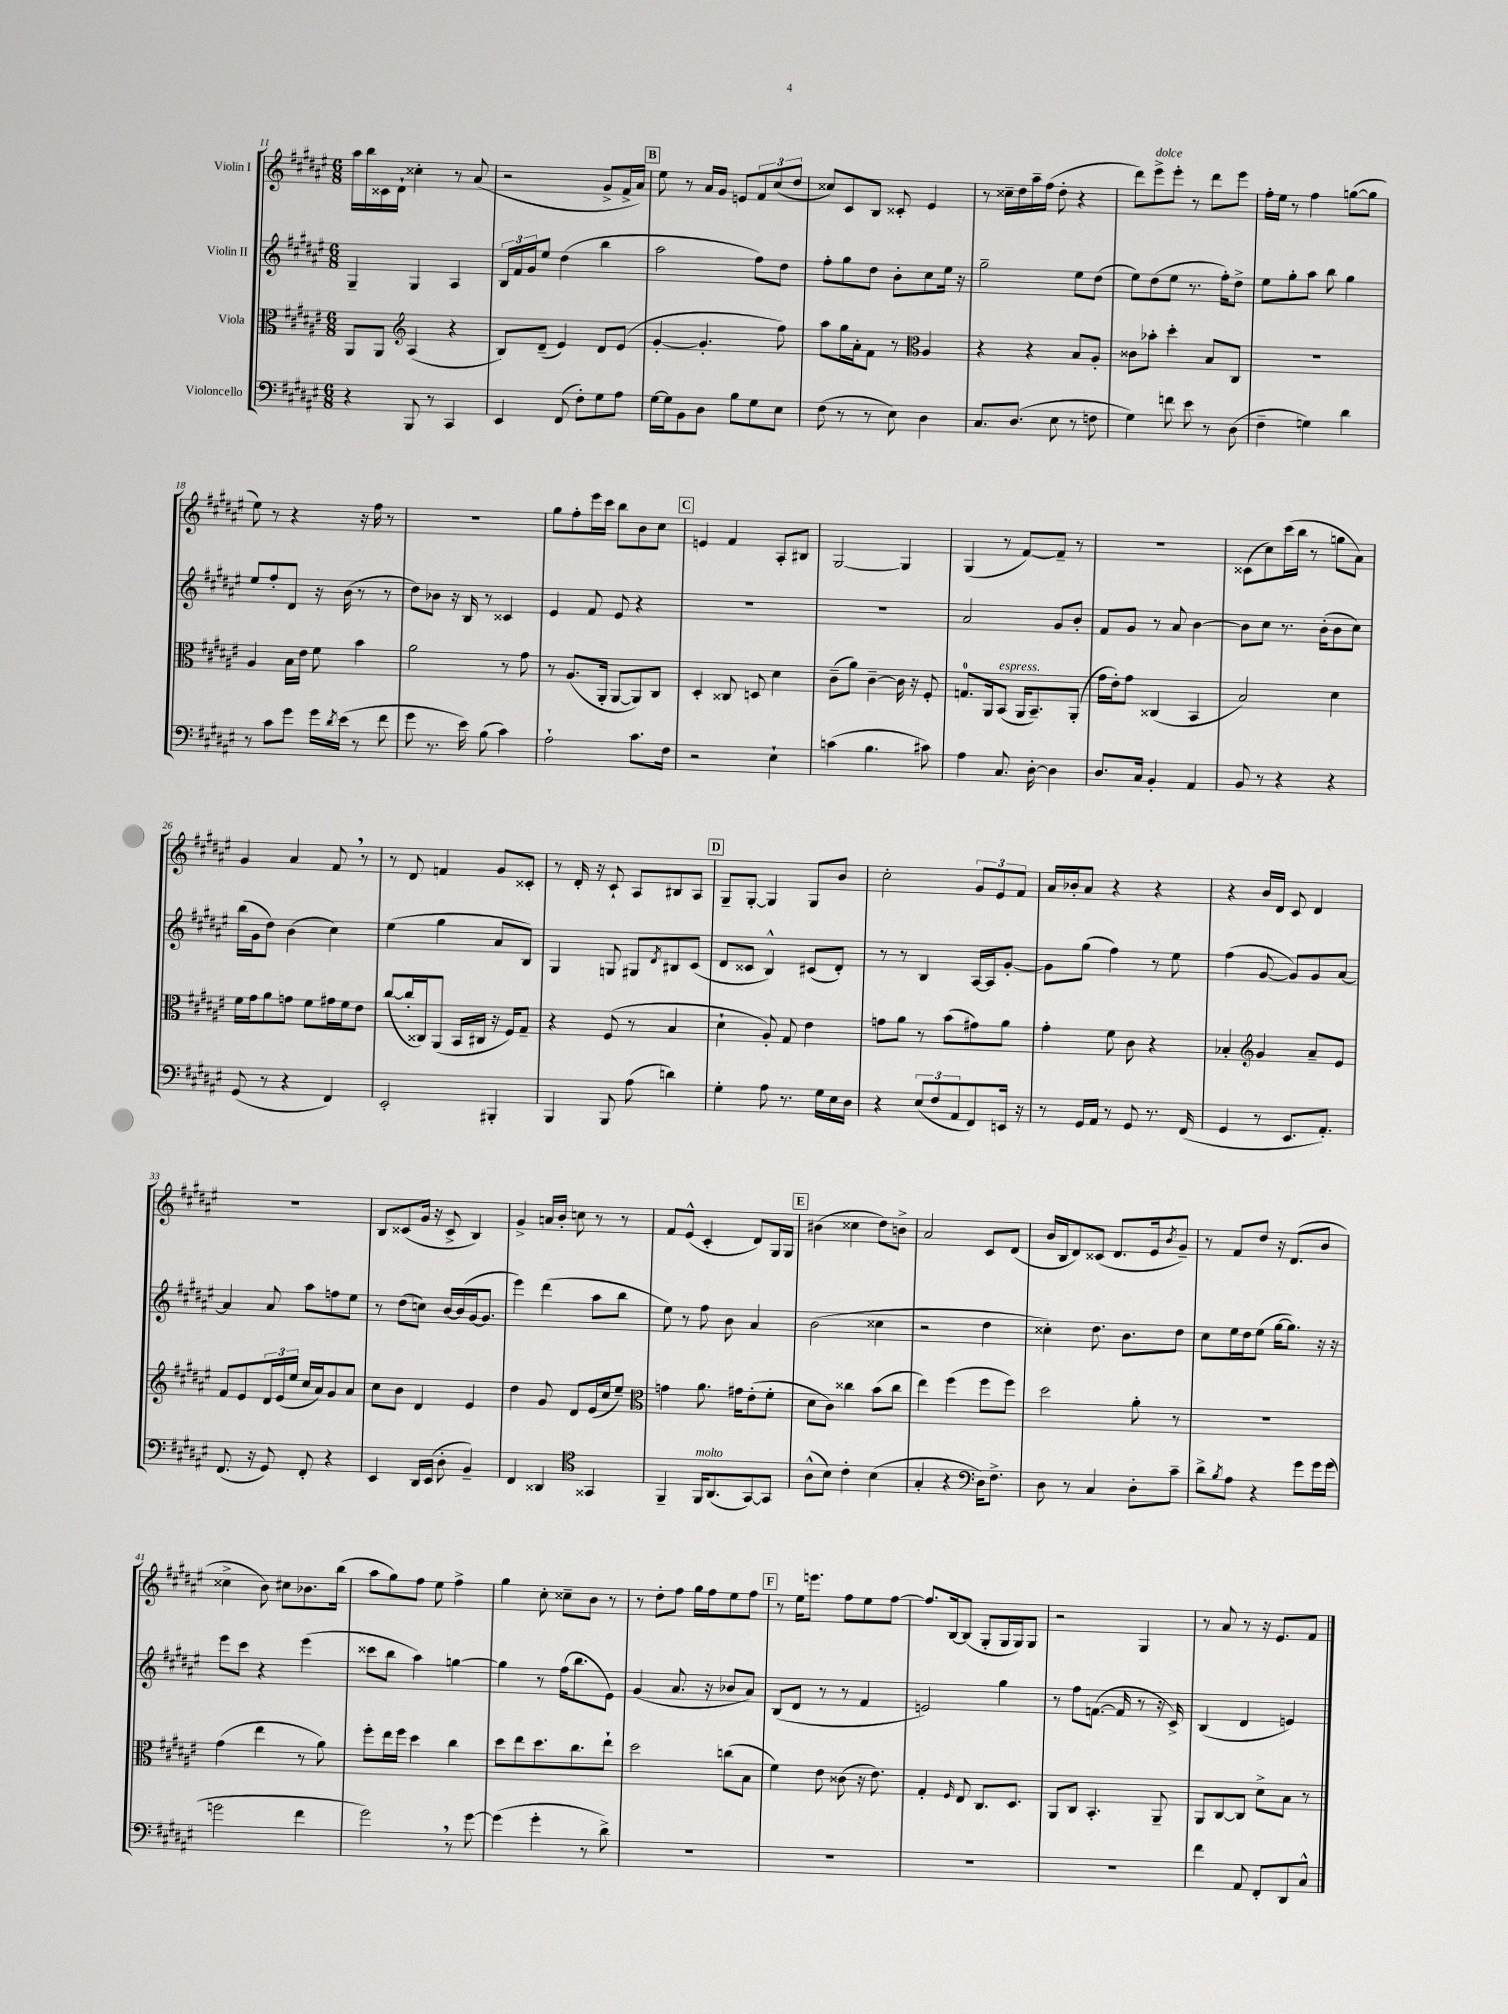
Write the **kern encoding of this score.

**kern	**kern	**kern	**kern
*staff4	*staff3	*staff2	*staff1
*clefF4	*clefC3	*clefG2	*clefG2
*k[f#c#g#d#a#e#]	*k[f#c#g#d#a#e#]	*k[f#c#g#d#a#e#]	*k[f#c#g#d#a#e#]
*M6/8	*M6/8	*M6/8	*M6/8
4r	8AA#	4G#~	16aa#
.	.	.	16bb
.	8AA#	.	16c##
.	.	.	16d#`
*	*clefG2	*	*
8BBB	(4A#	4G#	4cc##'
8r	.	.	.
4CC#	4r	4A#	8r
.	.	.	(8a#
=	=	=	=
4EE#	8B)	24B	2r
.	.	24f#	.
.	.	24g#	.
.	(8d#~	8ee#	.
(8FF#	4e#)	(4dd#	.
8F#')	.	.	.
8G#	8d#	4bb	8g#^
8A#	(8e#	.	16f#^
.	.	.	16a#)
=	=	=	=
[16G#	[4g#'	2aa#	8ee#
16G#]	.	.	.
8BB	.	.	8r
8D#	4.g#']	.	16a#
.	.	.	16g#
8B	.	.	8e
8G#	.	8ff#)	12f#
.	.	.	(12cc#
8E#	8ff#)	8dd#	.
.	.	.	12dd#
=	=	=	=
(8F#	8aa#	8ff#'	8cc##)
8r	16gg#	8gg#	8c#
.	16a#'	.	.
8r	8f#	8dd#	8B
8E#)	8r	8b'	8c##'
*	*clefC3	*	*
4D#	4A#	8cc#	4e#
.	.	16ee#	.
.	.	16r	.
=	=	=	=
8.C#	4r	2gg#~	8r
.	.	.	16cc##~
(8.D#	.	.	16dd#
.	4r	.	16aa#~
.	.	.	(16ff#
8E#	.	.	8dd#'
8r	8B	8ee#	4r
8F	8A#'	(8dd#	.
=	=	=	=
4G#)	8c##	8ee#)	8ddd#)
.	8b-'	(8dd#	8eee#^
8f	4dd#'	8ee#	8eee#'
8e#	.	8.r	8r
8r	8B	.	8ddd#
.	.	16ff#')	.
(8D#	8C#	8dd#^	8eee#
=	=	=	=
4F#~	2.r	8ee#	16ff#'
.	.	.	16ee#
.	.	8gg#'	8r
4G)	.	8aa#	4ff#
.	.	8bb	.
4d#	.	4gg#	([8gg
.	.	.	8gg]
=	=	=	=
8r	4A#	8ee#	8ee#)
8c#	.	8ff#'	8r
8g#	16B	8d#	4r
.	16e#	.	.
16g#	8f#	16r	.
8qd#	.	.	.
(16e#	.	(16b	.
8r	4b	8r	16r
.	.	.	16ff#
8f#	.	8r	8r
=	=	=	=
8g#	2a#	8dd#)	2.r
8.r	.	8b-	.
.	.	16r	.
16e#)	.	16B	.
(8B	.	8r	.
4c#)	8r	4c##	.
.	8g#	.	.
=	=	=	=
2A#`	8r	4e#	8gg#
.	(8.A#	.	8ff#'
.	.	8f#	16eee#
.	16AA#'	.	16ccc#
.	[8AA#	8e#	8bb
8.c#	8AA#])	4r	8b
.	8C#	.	8cc#
16F#	.	.	.
=	=	=	=
2r	4D#'	2.r	4e
.	8C##	.	4f#
.	8D	.	.
4E#`	4d#	.	8A#'
.	.	.	8B#
=	=	=	=
(4c	(8c#~	2.r	[2G#
.	8a#)	.	.
4.B	[4c#~	.	.
.	16c#]	.	4G#]
.	16r	.	.
8c#)	8F#'	.	.
=	=	=	=
4A#	8.G	2a#	(4G#
.	16AA#	.	.
8.C#	(8BB	.	8r
.	16AA#	.	[8f#)
[16D#'	8.BB~)	.	.
4D#]	.	8g#	8f#~]
.	(8AA#'	8b'	8r
=	=	=	=
8.D#	16g#	8f#	2.r
.	16e#')	.	.
.	8g#	8g#	.
16C#	.	.	.
4BB'	(4C##	8r	.
.	.	8a#	.
4AA#	4BB	[4b	.
=	=	=	=
8BB	2B)	8b]	(8c##
8r	.	8cc#	8cc#)
4r	.	8.r	(16ccc#
.	.	.	16bb
.	.	.	8r
.	.	(16b'	.
4r	4d#	8b	8gg
.	.	8cc#)	8a#)
=	=	=	=
(8GG#	16f#	(16bb	4g#
.	16g#	16g#	.
8r	8a#	8dd#)	.
4r	8g	(4b	4a#
.	8f#	.	.
4FF#)	16g#	4cc#)	8f#
.	16f#	.	.
.	8e#	.	8r
=	=	=	=
2EE#'	([8cc#	(4ee#	8r
.	16cc#']	.	8d#
.	16C##)	.	.
.	(8AA#	4gg#	4f
.	16BB	.	.
.	16C#	.	.
4BBB#'	16r	8a#	8g#
.	16F#)	.	.
.	8G#~	8B)	8c##'
=	=	=	=
4BBB	4r	4G#	8r
.	.	.	16d#'
.	.	.	16r
8BBB	(8F#	8G	8c#`
(8A#	8r	8G#	8A#
.	.	8qd#	.
4d)	4B	8B#	8B#
.	.	(8c#	8A#
=	=	=	=
4G#'	4d#`	8d#	8G#~
.	.	8c##	[8G#'
8A#	8A#')	4B^^)	4G#]
8.r	8G#	.	.
.	4e#	(8c#	8G#
16G#	.	.	.
16E#	.	8d#')	8b
16D#	.	.	.
=	=	=	=
4r	8g	8r	2cc#'
.	8a#	8r	.
(12E#	8r	4B	.
12F#	.	.	.
.	(8b	.	.
12AA#	.	.	.
8FF#)	8g#)	[16A#	12g#
.	.	16A#]	.
.	.	.	12e#
16EE	8a#	[8g#'	.
.	.	.	12f#
16r	.	.	.
=	=	=	=
8r	4g#'	8g#]	16a#
.	.	.	16b-'
16GG#	.	(8gg#	8a#
16AA#	.	.	.
8r	8f#	4ff#)	4r
8GG#	8c#	.	.
8.r	4r	8r	4r
.	.	8ee#	.
(16FF#	.	.	.
=	=	=	=
4GG#	4B-'	(4ff#	4r
*	*clefG2	*	*
8r	4g#	[8g#	16b
.	.	.	16d#
8.EE#	.	8g#])	8c#
.	8a#~	8g#	4d#
8.AA#')	.	.	.
.	8e#	[8a#	.
=	=	=	=
(8.FF#	8f#	4a#]	2.r
.	8e#	.	.
16r	.	.	.
8GG#)	24d#	8a#	.
.	(24e#	.	.
.	24ee#	.	.
8FF#'	16cc#	8aa#	.
.	16a#)	.	.
4r	8g#	8ff	.
.	8a#	8ee#	.
=	=	=	=
4EE#	8cc#	8r	8B
.	8b	(8dd#	(8c##
16DD#	4d#	8cc)	16g#
(16EE#	.	.	16r
8D#'	.	[16b	8c##^
.	.	(16b]	.
4BB~)	4e#	[16g#	4B)
.	.	8.g#]	.
=	=	=	=
4FF#	4dd#	4eee#)	4g#^
4DD##	8g#	(4ddd#	16a
.	.	.	16b'
.	8d#	.	8cc
*clefC4	*	*	*
4GG##	(16e#	8aa#	8r
.	16cc#	.	.
.	8ee#~)	8bb	8r
=	=	=	=
*	*clefC3	*	*
4FF#~	4g	8ee#)	8f#
.	.	8r	(8e#^^
16FF#	8.a#	8ff#	4c#'
(8.AA#	.	.	.
.	.	8b	.
.	16g#	.	.
[8GG#)	(8e#'	4a#	8d#)
8GG#]	8f#'	.	16G#
.	.	.	16G#
=	=	=	=
(8A#^^	8d#	(2b	(4b#
8B)	8c#)	.	.
4c#'	4cc##	.	4cc##
(4B	(8b	4cc##	8dd#)
.	8cc##	.	8b^
=	=	=	=
4G#'	4ee#)	2r	2a#
4r	(4ff#	.	.
*clefF4	*	*	*
16D#)	8ff#	4dd#	8c#
8.F#^	.	.	.
.	8ff#)	.	(8d#
=	=	=	=
8D#	2dd#	4cc##')	16b
.	.	.	16B
8r	.	.	8d#)
4C#	.	8.dd#	(8c##
.	.	.	8.d#
.	.	8.b	.
8D#'	8a#'	.	.
.	.	.	16e#
.	.	.	8qb
8c#~	8r	8dd#	8g#~)
=	=	=	=
8d#^	2.r	8cc#	8r
8qB	.	.	.
8A#	.	16ee#	8f#
.	.	16dd#	.
4r	.	(8ee#	8dd#
.	.	[16gg#	16r
.	.	8.gg#])	(8.d#
8g#	.	.	.
16g#	.	16r	8b
(16g#	.	16r	.
=	=	=	=
2g	(4g#	8eee#	4cc##^
.	.	8ccc#	.
.	4ee#	4r	8b)
.	.	.	8cc#
4f#	8r	(4eee#	8.b-
.	8a#)	.	.
.	.	.	(16bb
=	=	=	=
2g#)	8ff#'	8ccc##	8aa#
.	16ee#	8bb	8gg#)
.	16ff#	.	.
.	4dd#	4aa#)	8ff#
.	.	.	8ee#
8r	4cc#	[4gg	4ff#^
[8g#	.	.	.
=	=	=	=
(4g#]	8dd#	4gg]	4gg#
.	8ee#	.	.
4g#'	8.dd#	8r	8cc#'
.	.	(16ff#	8cc##~
.	8.cc#	8.bb	.
8r	.	.	8b
8d#^)	8ee#`	8e#)	8r
=	=	=	=
2.r	2dd#	(4g#	8r
.	.	.	8dd#'
.	.	8.a#	8ff#
.	.	.	16gg#
.	.	16r	16ff#
.	(8cc	8b-	8ee#
.	8B	8a#)	8ff#
=	=	=	=
2.r	4f#)	(8B	8r
.	.	8d#	16ee#
.	.	.	8.eee
.	8e#	8r	.
.	(8c##	8r	8ff#
.	16r	4f#	8ee#
.	8.e#)	.	.
.	.	.	[8ff#
=	=	=	=
2.r	4G#'	2e)	8.ff#]
.	.	.	[16B
.	16qqF#	.	.
.	8E#	.	(8B]
.	8.C#	.	8G#'
.	.	4gg#	16G#
.	8.D#	.	16G#)
.	.	.	8G#
=	=	=	=
2.r	8AA#	8r	2r
.	8C#	8ff#	.
.	4.BB'	([8.f	.
.	.	16f]	.
.	.	8r	4G#
.	8AA#~	16r	.
.	.	16c#^)	.
=	=	=	=
4f#	8AA#	(4B	8r
.	[8C#	.	8a#
8AA#	8C#]	4d#	8r
8FF#'	8d#^	.	16r
.	.	.	8.e#
8DD#	8B	4e)	.
8C#^^	8r	.	8f#
==	==	==	==
*-	*-	*-	*-
